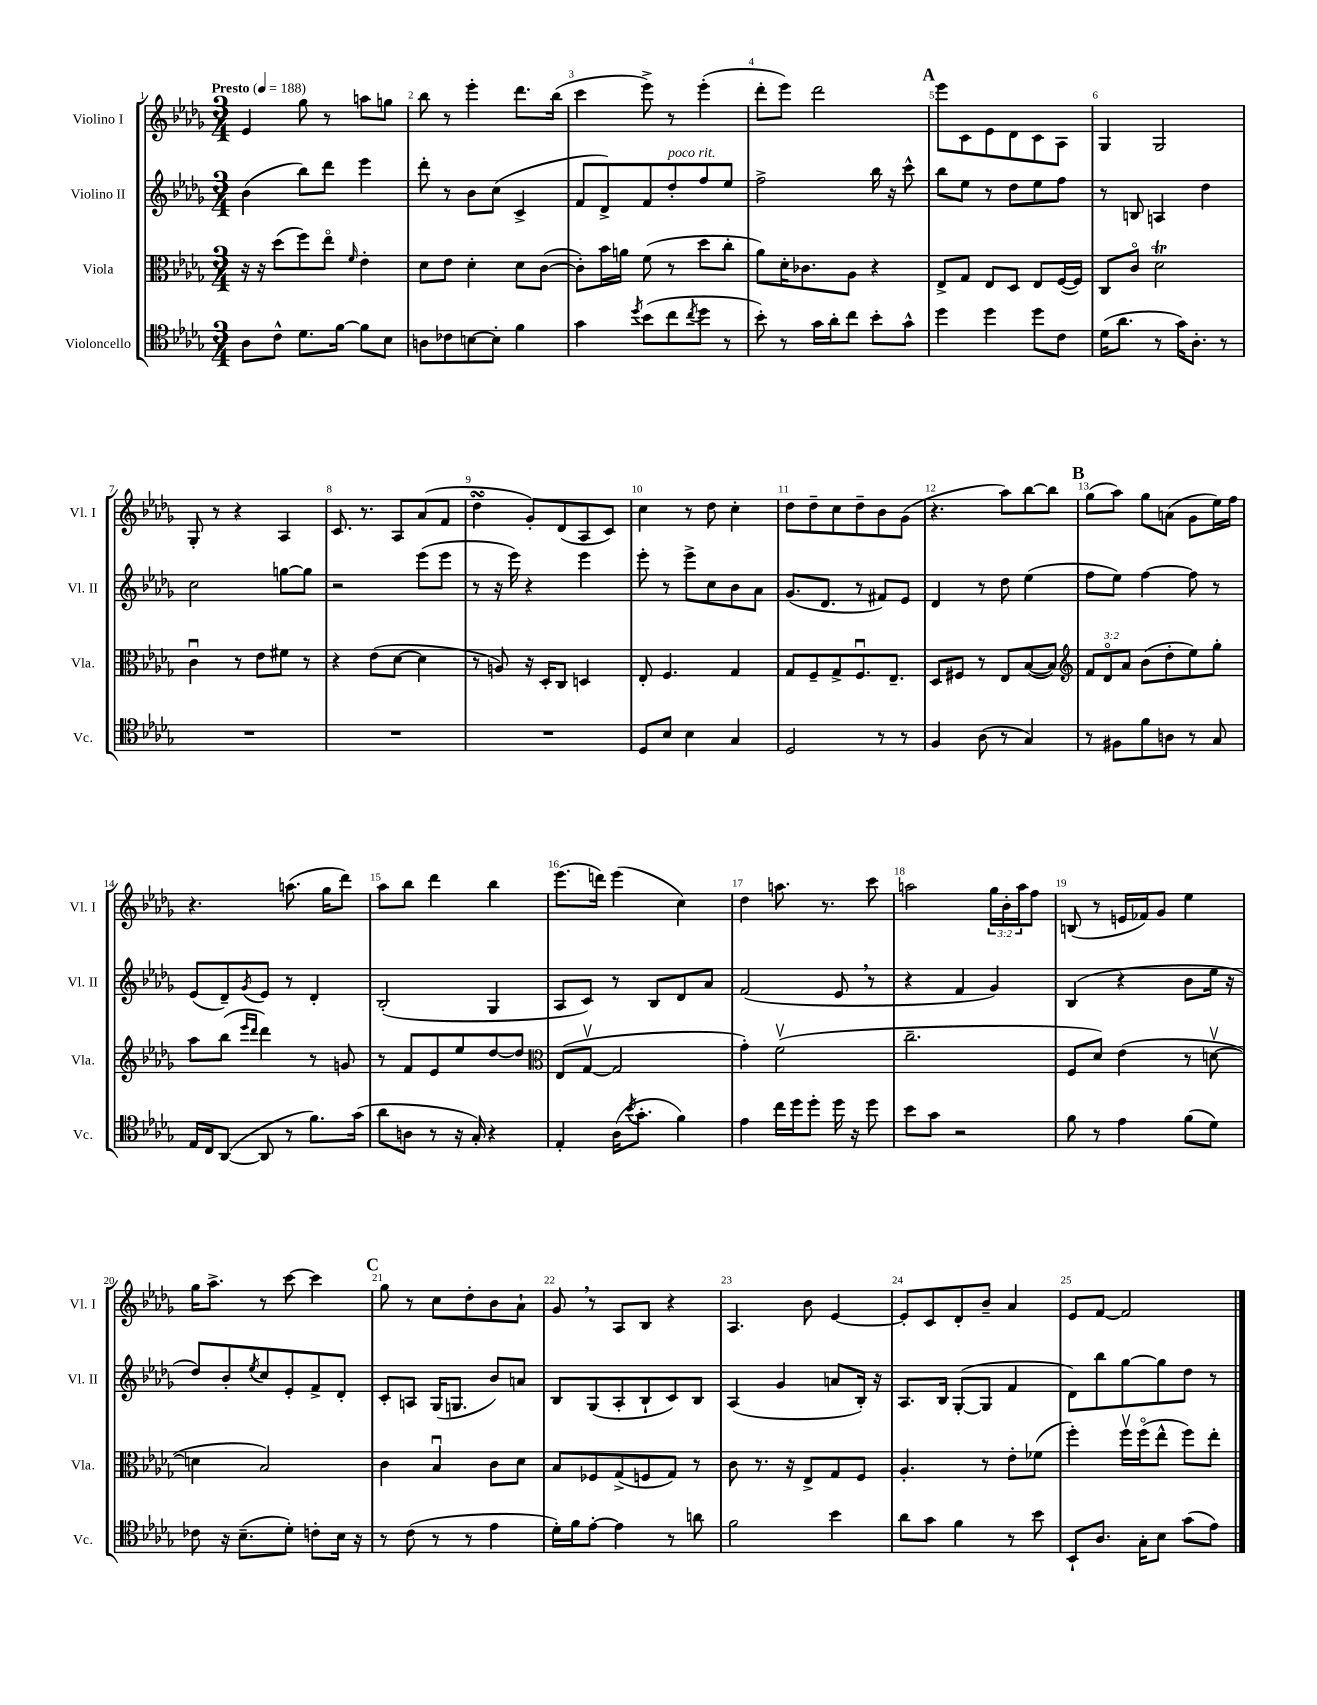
<<
\new StaffGroup <<
\new Staff = "s0" \with { instrumentName = "Violino I" shortInstrumentName = "Vl. I" } {
    \clef treble \key des \major \numericTimeSignature \time 3/4 \override Staff.TupletNumber.text = #tuplet-number::calc-fraction-text \tempo "Presto" 4 = 188
    ees'4 ges''8 r8 a''8 g''8 |
    bes''8 r8 ees'''4-. des'''8. bes''16( |
    c'''4 ees'''8->) r8 ees'''4-.( |
    des'''8-. ees'''8) des'''2 |
    \mark \markup { \bold "A" } ees'''8 c'8 ees'8 des'8 c'8 aes8 |
    ges4 ges2 |
    ges8-. r8 r4 aes4 |
    c'8. r8. aes8 aes'8( f'8 |
    des''4\turn ges'8-.) des'8( aes8 c'8) |
    c''4 r8 des''8 c''4-. |
    des''8 des''8-- c''8 des''8-- bes'8 ges'8( |
    r4. aes''8) bes''8~ bes''8 |
    \mark \markup { \bold "B" } ges''8( aes''8) ges''8 a'8( ges'8 ees''16) f''16 |
    r4. a''8.( ges''16 des'''8) |
    aes''8 bes''8 des'''4 bes''4 |
    ees'''8.( d'''16) ees'''4( c''4) |
    des''4 a''8. r8. c'''8 |
    a''2 \tuplet 3/2 { ges''16 bes'16-. a''16 } f''8 |
    b8( r8 e'16 fes'16) ges'8 ees''4 |
    ges''16 aes''8.-> r8 c'''8~ c'''4 |
    \mark \markup { \bold "C" } ges''8 r8 c''8 des''8-. bes'8 aes'8-! |
    ges'8 \breathe r8 aes8 bes8 r4 |
    aes4. bes'8 ees'4~ |
    ees'8-. c'8 des'8-. bes'8-- aes'4 |
    ees'8 f'8~ f'2 \bar "|." |
}
\new Staff = "s1" \with { instrumentName = "Violino II" shortInstrumentName = "Vl. II" } {
    \clef treble \key des \major \numericTimeSignature \time 3/4
    bes'4( bes''8) des'''8 ees'''4 |
    des'''8-. r8 bes'8 c''8( c'4-> |
    f'8 des'8->) f'8 des''8-.^\markup { \italic "poco rit." } f''8 ees''8 |
    f''2-> bes''16 r16 c'''8-^ |
    \mark \markup { \bold "A" } bes''8 ees''8 r8 des''8 ees''8 f''8 |
    r8 b8 a4 des''4 |
    c''2 g''8~ g''8 |
    r2 ees'''8( ees'''8 |
    r8 r16 ees'''16) r4 ees'''4 |
    ees'''8-. r8 ees'''8-> c''8 bes'8 aes'8 |
    ges'8.( des'8. r8 fis'8) ees'8 |
    des'4 r8 des''8 ees''4( |
    \mark \markup { \bold "B" } f''8 ees''8) f''4~ f''8 r8 |
    ees'8( des'8--) \acciaccatura { ges'8 } ees'8 r8 des'4-. |
    bes2-.( ges4 |
    aes8 c'8) r8 bes8 des'8 aes'8 |
    f'2( ees'8 \breathe r8 |
    r4 f'4 ges'4) |
    bes4( r4 bes'8 ees''16 r16 |
    des''8) bes'8-. \acciaccatura { ees''8 } c''8 ees'8-. f'8-> des'8-. |
    \mark \markup { \bold "C" } c'8-. a8 ges16( g8. bes'8) a'8 |
    bes8 ges8( aes8-. bes8-! c'8) bes8 |
    aes4( ges'4 a'8 bes16-.) r16 |
    aes8. bes16 ges8~-.( ges8 f'4 |
    des'8) bes''8 ges''8~ ges''8 des''8 r8 \bar "|." |
}
\new Staff = "s2" \with { instrumentName = "Viola" shortInstrumentName = "Vla." } {
    \clef alto \key des \major \numericTimeSignature \time 3/4 \override Staff.TupletNumber.text = #tuplet-number::calc-fraction-text
    r16 r16 des''8( f''8) ees''8\flageolet \grace { f'16 } ees'4-. |
    des'8 ees'8 des'4-. des'8 c'8~( |
    c'8-.) bes'16 a'16 f'8( r8 des''8 c''8-. |
    aes'8) des'16-. ces'8. aes8 r4 |
    \mark \markup { \bold "A" } ees8-> ges8 ees8 des8 ees8 f16~( f16) |
    c8 c'8\flageolet des'2\trill |
    c'4\downbow r8 ees'8 fis'8 r8 |
    r4 ees'8( des'8~ des'4 |
    r8 a8) r16 des16-. c8 d4 |
    ees8-. f4. ges4 |
    ges8 f8-- ges8-> f8.\downbow ees8.-- |
    des8 fis8 r8 ees8 bes8~( bes8) |
    \mark \markup { \bold "B" } \clef treble \tuplet 3/2 { f'8 des'8\flageolet aes'8 } bes'8( des''8-. ees''8) ges''8-. |
    aes''8 bes''8( \grace { ees'''16 des'''16 } des'''4) r8 g'8 |
    r8 f'8 ees'8 ees''8 des''8~ des''8 |
    \clef alto ees8( ges8~\upbow ges2 |
    ges'4-.) f'2\upbow( |
    c''2.-- |
    f8 des'8) ees'4( r8 d'8~\upbow |
    d'4 bes2) |
    \mark \markup { \bold "C" } c'4 bes4\downbow c'8 des'8 |
    bes8 fes8 ges8->( f8 ges8) r8 |
    c'8 r8. r16 ees8-> ges8 f8 |
    aes4.-. r8 ees'8-. fes'8( |
    f''4-.) f''16\upbow f''16\flageolet( ees''8-^ f''8) ees''8-. \bar "|." |
}
\new Staff = "s3" \with { instrumentName = "Violoncello" shortInstrumentName = "Vc." } {
    \clef tenor \key des \major \numericTimeSignature \time 3/4
    aes8 c'8-^ des'8. f'16~ f'8 bes8 |
    a8 ces'8 b8~ b8-. f'4 |
    ges'4 \acciaccatura { des''8 } bes'8( c''8 \acciaccatura { c''8 } des''8 r8 |
    bes'8-.) r8 ges'16 aes'16-. c''8 bes'8-. ges'8-^ |
    \mark \markup { \bold "A" } des''4 des''4 des''8 c'8 |
    des'16( aes'8. r8 ges'16) aes8.-. r8 |
    R2. |
    R2. |
    R2. |
    des8 bes8 bes4 ges4 |
    des2 r8 r8 |
    f4 aes8( r8 ges4) |
    \mark \markup { \bold "B" } r8 fis8 f'8 a8 r8 ges8 |
    ees16 c16 aes,8~( aes,8 r8 f'8.) ges'16( |
    aes'8 a8 r8 r16 ges16-.) r4 |
    ees4-. aes16( \acciaccatura { bes'8 } ges'8.-. f'4) |
    ees'4 c''16 des''16 des''8-. des''16 r16 des''8 |
    bes'8 ges'8 r2 |
    f'8 r8 ees'4 f'8( des'8) |
    ces'8 r16 bes8.--( des'8-.) c'8-. bes16 r16 |
    \mark \markup { \bold "C" } r8 c'8( r8 r8 ees'4 |
    des'16-.) f'16 ees'8~-. ees'4 r8 a'8 |
    f'2 bes'4 |
    aes'8 ges'8 f'4 r8 bes'8 |
    bes,8-! aes8. ges16-. bes8 ges'8( ees'8) \bar "|." |
}
>>
>>
\layout { \context { \Score \override BarNumber.break-visibility = ##(#f #t #t) barNumberVisibility = #all-bar-numbers-visible } }
